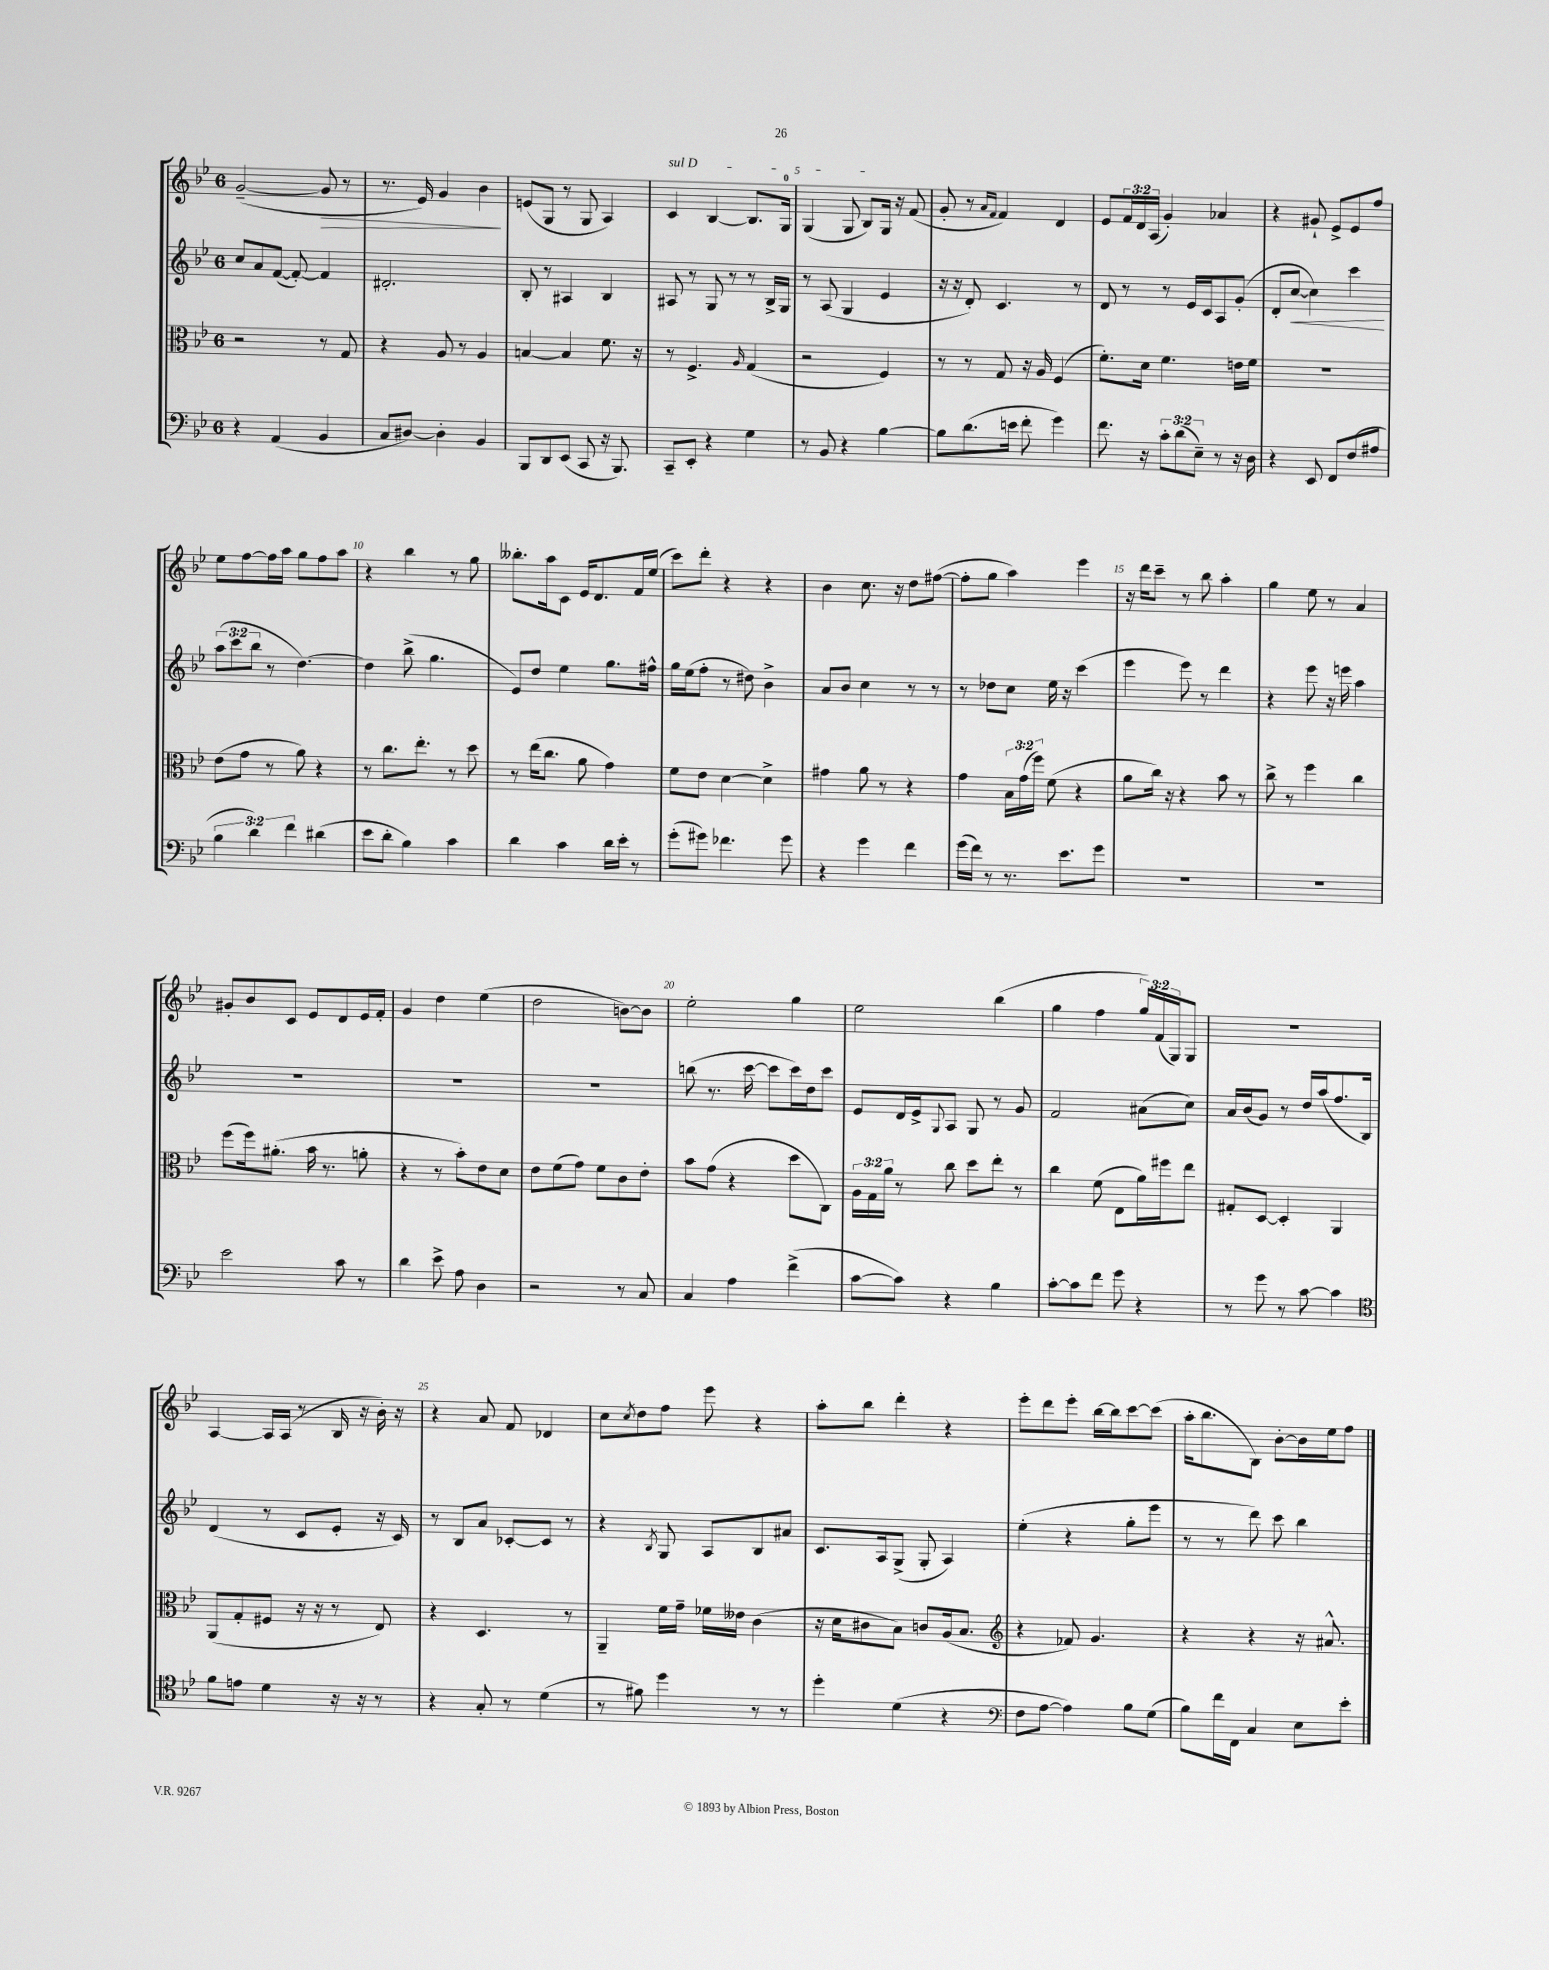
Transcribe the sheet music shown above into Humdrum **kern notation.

**kern	**kern	**kern	**kern
*staff4	*staff3	*staff2	*staff1
*clefF4	*clefC3	*clefG2	*clefG2
*k[b-e-]	*k[b-e-]	*k[b-e-]	*k[b-e-]
*M6/8	*M6/8	*M6/8	*M6/8
4r	2r	8cc	([2g~
.	.	8a	.
(4AA	.	([8f	.
.	.	8f'_)	.
4BB-	8r	4f]	8g]
.	8G	.	8r
=	=	=	=
8C	4r	2.d#'	8.r
[8D#)	.	.	.
.	.	.	16e-)
4D#']	8A	.	4g
.	8r	.	.
4BB-	4A	.	4b-
=	=	=	=
8BBB-	[4B	8B-'	(8e
8DD	.	8r	8G
(8EE-	4B]	4A#	8r
8CC	.	.	8G
16r	8.f	4B-	4A)
8.BBB-)	.	.	.
.	16r	.	.
=	=	=	=
8CC~	8r	8A#	4c
8EE-'	4.F^	8r	.
4r	.	8G	[4B-
.	.	8r	.
.	16qqA	.	.
4G	(4G	8r	8.B-]
.	.	16B-^	.
.	.	16G	16G
=	=	=	=
8r	2r	8r	(4G
8BB-	.	(8A	.
4r	.	4G	8G
.	.	.	8B-)
[4B-	4F)	4e-	16G
.	.	.	16r
.	.	.	(8f
=	=	=	=
8B-]	8r	16r	8g'
.	.	16r	.
(8.d	8r	8d')	8r
.	.	.	16qqa
.	.	.	16qqf
.	8G	4.c	4f)
16e	.	.	.
8f'	16r	.	.
.	16A	.	.
4g)	(4F	.	4d
.	.	8r	.
=	=	=	=
8.f	8.f')	8d	8e-
.	.	8r	24f
.	.	.	24d
16r	16d	.	.
.	.	.	(24A
12c'	4.f	8r	4g')
(12d	.	.	.
.	.	16e-	.
12E-~)	.	.	.
.	.	16c	.
8r	.	8A	4a-
16r	16e	(8g'	.
16D	16f	.	.
=	=	=	=
4r	2.r	8d'	4r
.	.	[8cc	.
8EE-	.	4cc])	8g#`
8FF	.	.	8e-^
(8F	.	4ccc	8e-
8A#	.	.	8ff
=	=	=	=
6B-	(8e-	(12aa	8ee-
.	.	12ccc	.
.	8g	.	[8ff
6d)	.	12bb-	.
.	8r	8r	16ff]
.	.	.	16aa
6f	.	.	.
.	8a)	[4.dd)	8gg
(4d#	4r	.	8ff
.	.	.	8aa
=	=	=	=
8e-	8r	4dd]	4r
8d'	8.cc	.	.
4B-)	.	(8bb-^	4bb-
.	8.ee-'	.	.
.	.	4.gg	.
4c	8r	.	8r
.	8dd	.	8gg
=	=	=	=
4d	8r	8e-)	8.bb--'
.	(16ee-	8dd	.
.	8.cc	.	16aa
4c	.	4ee-	8c
.	8a	.	16e-
.	.	.	8.d
16d	4g)	8.gg	.
16e-'	.	.	.
8r	.	.	16f
.	.	16ff#^^	(16ee-
=	=	=	=
(8g'	8f	16gg	8ccc)
.	.	(16ee-	.
8g#)	8e-	8ff'	8ddd'
4.f-	[4d	8r	4r
.	.	8dd#)	.
.	4d^]	4b-^	4r
8g#	.	.	.
=	=	=	=
4r	4g#	8a	4b-
.	.	8b-	.
4g	8a	4cc	8.cc
.	8r	.	.
.	.	.	16r
4f	4r	8r	8dd
.	.	8r	([8ff#
=	=	=	=
(16g	4g	8r	8ff#']
16f)	.	.	.
8r	.	8dd-	8gg
8.r	24B-	8cc	4aa)
.	(24g	.	.
.	24ff)	.	.
.	(8f	16ee-	.
8.e-	.	16r	.
.	4r	(4ccc	4eee-
8g	.	.	.
=	=	=	=
2.r	8a	4eee-	16r
.	.	.	16ddd
.	16cc)	.	8ccc~
.	16r	.	.
.	4r	8eee-)	8r
.	.	8r	8bb-
.	8b-	4ddd	4aa'
.	8r	.	.
=	=	=	=
2.r	8cc^	4r	4gg
.	8r	.	.
.	4ff	8eee-	8ee-
.	.	16r	8r
.	.	16eee	.
.	4cc	4aa	4a
=	=	=	=
2e-	(8ff	2.r	8g#'
.	16ff)	.	8b-
.	(8.a#'	.	.
.	.	.	8c
.	16b-	.	8e-
.	8.r	.	.
8c	.	.	8d
8r	8a'	.	16e-
.	.	.	16f'
=	=	=	=
4d	4r	2.r	4g
8e-^	8r	.	4dd
8A	8b-')	.	.
4D	8e-	.	(4ee-
.	8d	.	.
=	=	=	=
2r	8e-	2.r	2dd
.	(8f	.	.
.	8g)	.	.
.	8f	.	.
8r	8c	.	[8b)
8C	8e-'	.	8b]
=	=	=	=
4C	8b-	(8bb	2ee-'
.	(8g	8.r	.
4A	4r	.	.
.	.	[16ccc	.
.	.	8ccc]	.
(4f^	8dd	16ccc)	4gg
.	.	16dd	.
.	8C)	8ccc	.
=	=	=	=
[8c	24A	8e-	2ee-
.	24G	.	.
.	24a	.	.
8c])	8r	16d	.
.	.	16e-^	.
.	.	8qqG	.
4r	8cc	8A	.
.	8dd	8G	.
4B-	8ee-'	8r	(4bb-
.	8r	8g	.
=	=	=	=
[8c'	4cc	2f	4gg
8c]	.	.	.
8f	(8f	.	4ff
8g	8E-	.	.
4r	16a)	(8a#	24gg)
.	.	.	(24f
.	16ff#	.	.
.	.	.	24G)
.	8ee-	8cc)	8G
=	=	=	=
8r	8G#'	16a	2.r
.	.	(16b-	.
8g	[8D	8g)	.
8r	4D']	8r	.
[8c	.	16dd	.
.	.	(16aa	.
4c]	4AA	8.ff	.
.	.	16B-)	.
=	=	=	=
*clefC4	*	*	*
8f	(8AA	(4d	[4A
8e	8G'	.	.
4d	8F#	8r	16A]
.	.	.	(16A
.	16r	8c	8r
.	16r	.	.
16r	8r	8e-'	16B-
16r	.	.	16r
8r	8E-)	16r	16b-')
.	.	16c)	16r
=	=	=	=
4r	4r	8r	4r
.	.	8B-	.
8G'	4.D	8a	8a
8r	.	[8c-'	8f
(4d	.	8c-]	4d-
.	8r	8r	.
=	=	=	=
8r	4AA~	4r	8cc
.	.	.	8qcc
8f#)	.	.	8dd
.	.	8qB-	.
4dd	16f	8G	8ff
.	16g~	.	.
.	16f-	8A	8eee-
.	16e--	.	.
8r	(4c	8B-	4r
8r	.	8a#	.
=	=	=	=
4dd'	16r	8.c	8aa'
.	16d	.	.
.	8c#	.	8bb-
.	.	16A	.
(4d	8B-)	(8G^	4ddd'
.	8c	8G'	.
4r	(16A	4A)	4r
.	8.B-	.	.
=	=	=	=
*clefF4	*clefG2	*	*
8F	4r	(4ee-'	8eee-'
[8A	.	.	8ddd
4A])	8f-)	4r	8eee-'
.	4.g	.	[16bb-
.	.	.	16bb-]
8B-	.	8gg'	[8ccc
(8G	.	8eee-	(8ccc]
=	=	=	=
8B-)	4r	8r	16aa'
.	.	.	8.bb-
16f	.	8r	.
16FF	.	.	.
4C	4r	8ddd)	8B-)
.	.	8ccc	[8b-'
8E-	16r	4bb-	16b-]
.	8.a#^^	.	16ee-
8e-'	.	.	8ff
==	==	==	==
*-	*-	*-	*-
